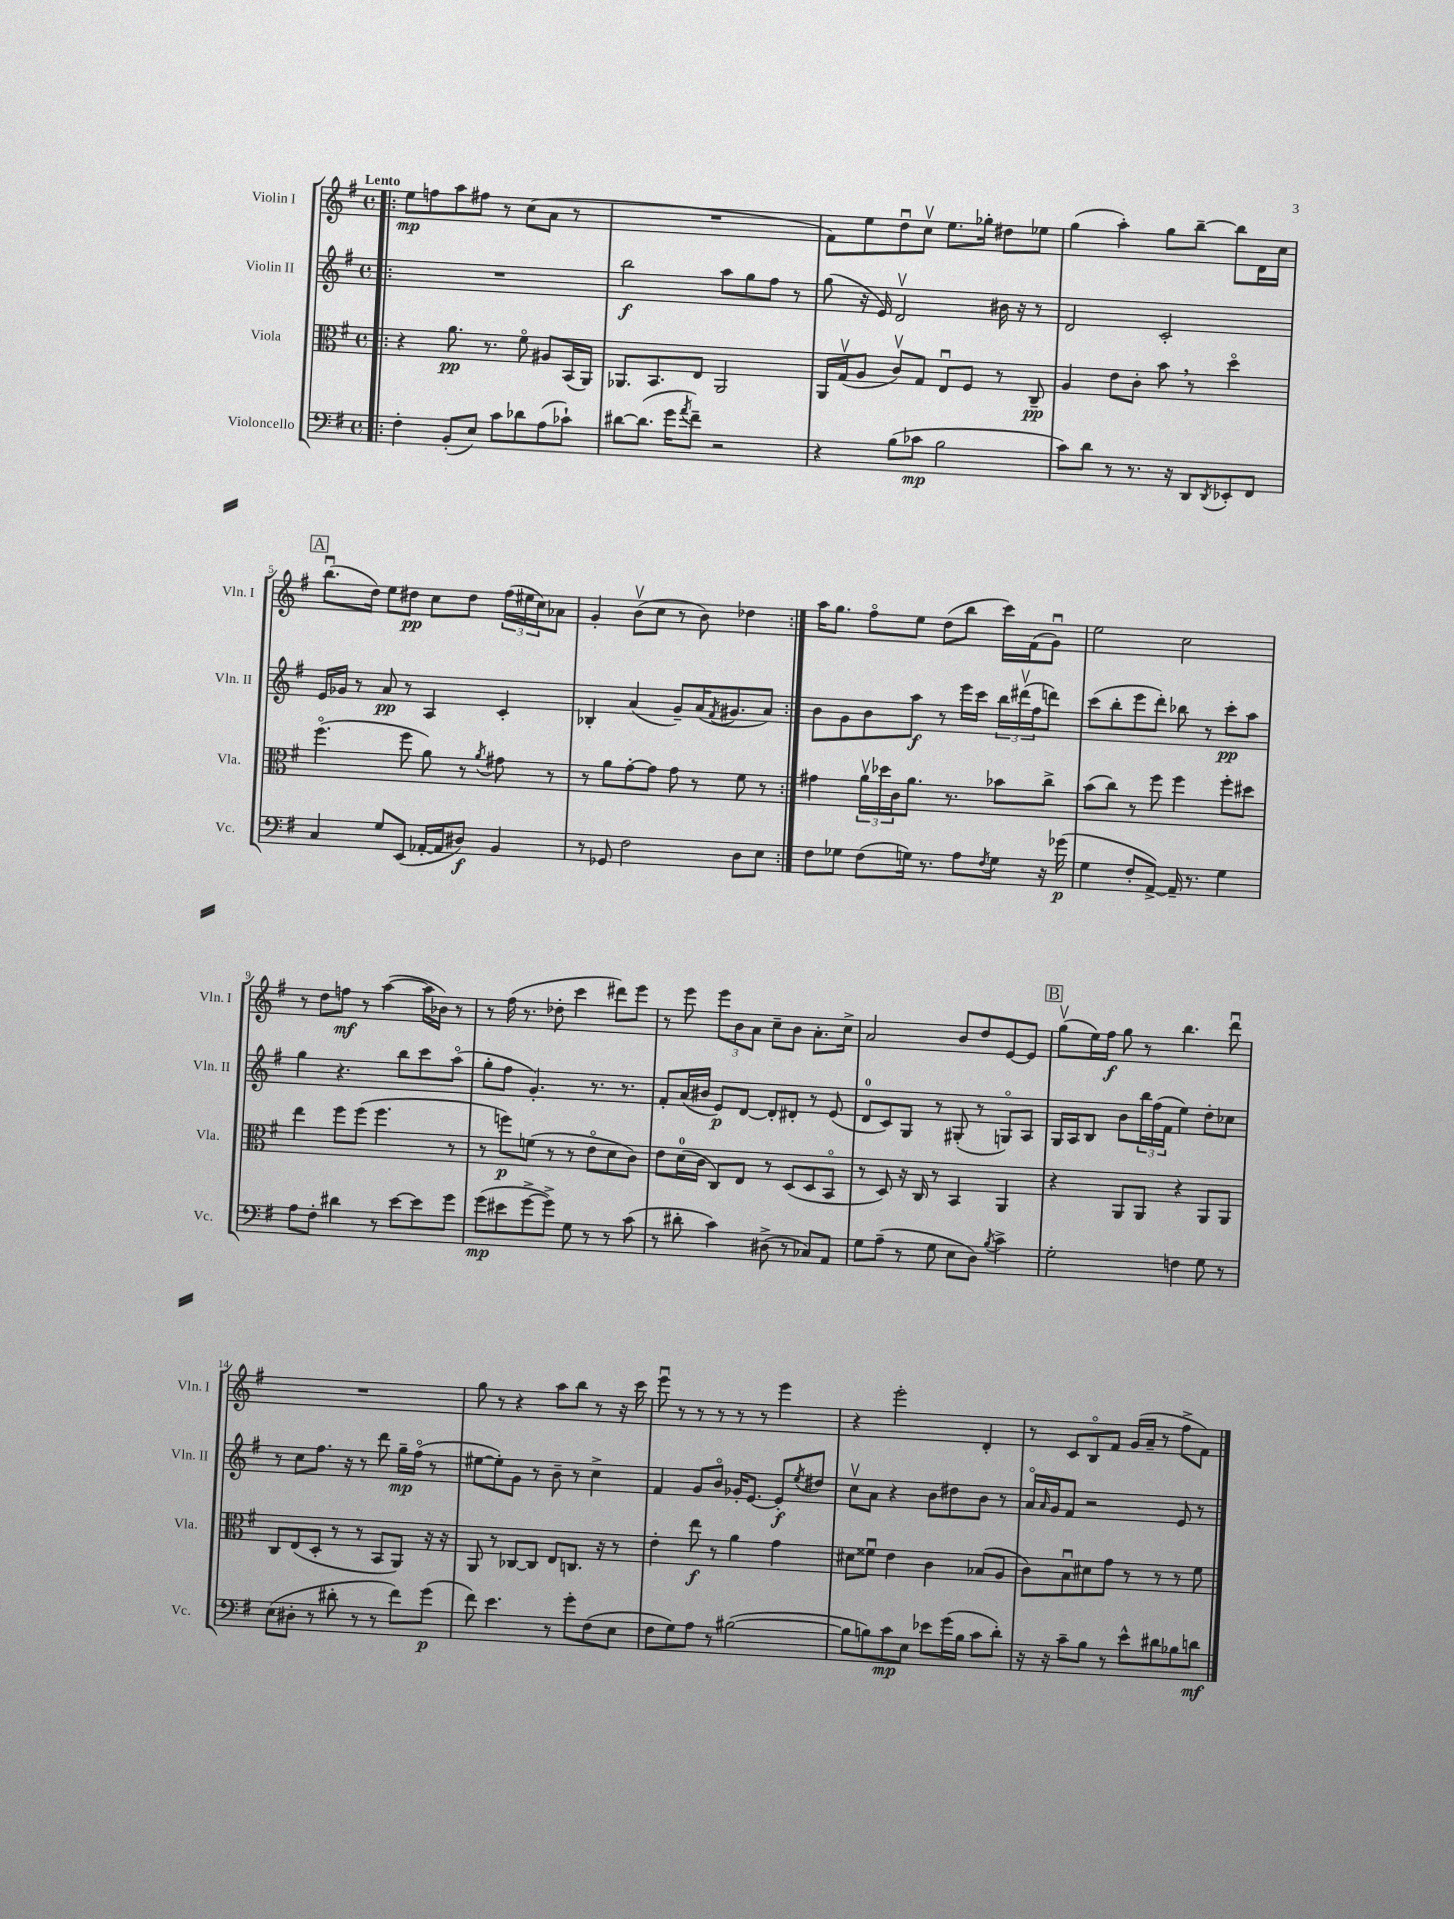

**kern	**kern	**kern	**kern
*staff4	*staff3	*staff2	*staff1
*clefF4	*clefC3	*clefG2	*clefG2
*k[f#]	*k[f#]	*k[f#]	*k[f#]
*M4/4	*M4/4	*M4/4	*M4/4
*met(c)	*met(c)	*met(c)	*met(c)
=!|:	=!|:	=!|:	=!|:
4F#'	4r	1r	8ee
.	.	.	8ff
(8BB'	8.a	.	8aa
8E)	.	.	8ff#
.	8.r	.	.
8c	.	.	8r
8d-	8f#o	.	(8cc
(8A	8A#	.	8a
8c-`)	(16BB	.	8r
.	16AA)	.	.
=	=	=	=
[8d#	8.AA-	2bb	1r
(8.d#]	.	.	.
.	8.BB	.	.
16g	.	.	.
8qa	.	.	.
8f#~)	8E	.	.
2r	2AA-	8aa	.
.	.	8gg	.
.	.	8ff#	.
.	.	8r	.
=	=	=	=
4r	16AA	(8gg	8f#)
.	(16Gv	.	.
.	8A	16r	8ee
.	.	16e)	.
(8B	8cv)	2dv	8ddu
8c-	8G	.	8ccv
2B	8Eu	.	8.ee
.	8F#	.	.
.	.	.	16gg-'
.	8r	16b#	8dd#
.	.	16r	.
.	8C~	8r	8ee-
=	=	=	=
8c)	4A	2d	(4gg
8d	.	.	.
8r	8e	.	4aa')
8.r	8c'	.	.
.	8b	2c'	8gg
16r	.	.	.
8DD	8r	.	[8bb~
8qDD	.	.	.
8EE-'	4ddo	.	8bb]
8FF#	.	.	16d
.	.	.	16cc
=	=	=	=
4C	(4.ff#o	16e	(8.bbu
.	.	16g-	.
.	.	8r	.
.	.	.	16dd)
8G	.	8a	8ee
(8EE	8ff#	8r	8dd#
[16AA-'	8a)	4A	8cc
16AA-]	.	.	.
8D#)	8r	.	8dd#
.	8qa	.	.
4BB	8g#	4c'	(24ff#
.	.	.	24ee#
.	.	.	24cc)
.	8r	.	8a-
=	=	=	=
8r	8r	4B-'	4g'
8GG-	8a	.	.
2F#	[8g'	(4a	(8bv
.	8g]	.	8cc
.	8g	8g~)	8r
.	8r	(16a	8b)
.	.	8qf#	.
.	.	8.g#	.
8D	8f#	.	4dd-
8E	8r	8a)	.
=:|!	=:|!	=:|!	=:|!
8F#	4g#	8b	16aa
.	.	.	8.gg
8G-	.	8g	.
(8F#	24av	8b	8ff#o
.	24dd-	.	.
.	24c	.	.
16G)	8.a	8aa	8ee
8.r	.	.	.
.	.	8r	(8dd
.	8.r	.	.
8A	.	16eee	8bb
.	.	16ccc	.
8qF#	.	.	.
8G	8b-	24bb	16ccc)
.	.	(24ddd#v	.
.	.	.	(16f#
.	.	24ff#	.
16r	8cc^	8ddd)	8gu)
(16g-	.	.	.
=	=	=	=
4G	(8b	(8ccc	2ee
.	8cc)	8bb'	.
8F#'	8r	8eee	.
[8AA^)	8ff#	8ddd')	.
16AA~]	4ff#	8bb-	2cc
8.r	.	.	.
.	.	8r	.
4G	8ff#'	8ccc'	.
.	8dd#	8aa	.
=	=	=	=
8A	4ee	4gg	8r
8F#'	.	.	8dd
4d#	8ff#	4.r	8ff
.	(8ff#	.	8r
8r	4.ff#	.	([4aa
[8e	.	8bb	.
8e]	.	8ccc	16aa]
.	.	.	16b-)
8g	8r	(8aao	8r
=	=	=	=
(8g	8r	8gg'	8r
8e#	8ff)	8ff#	(16ff#
.	.	.	8.r
[8g^	(8f	4.g')	.
8g^])	8r	.	8dd-'
8G	8r	.	4ccc
8r	8eo	8.r	.
8r	8d	.	8ddd#)
.	.	8.r	.
(8c	8c)	.	8eee
=	=	=	=
8r	8e	8f#'	8r
8d#'	(16d	(16a	8eee
.	16c	16b#	.
4c)	8C)	8e)	12eee
.	.	.	12b
.	8E	[8d	.
.	.	.	12a
(8D#^	8r	8d']	8cc~
8r	(8D	8d#'	8b
8C-)	8D	8r	8.a'
8AA	8BBo	(8e	.
.	.	.	16cc^
=	=	=	=
8G	8r	8d	2a
(8A~	8D)	8c)	.
8r	16r	8G	.
.	16C	.	.
8G	8r	8r	.
8E	4BB	(8G#'	8b
8D)	.	8r	8dd
8qB	.	.	.
4c^	4AA	8Go)	[8e
.	.	8A	8e]
=	=	=	=
2G'	4r	16G	(8ggv
.	.	16A	.
.	.	8B	16ee)
.	.	.	16ff#
.	8AA	8b	8gg
.	8AA	24bb	8r
.	.	(24ff#	.
.	.	24f#	.
4F	4r	4ee)	4.bb
8G	8AA	8dd'	.
8r	8AA	8cc-	8dddu
=	=	=	=
(8E	8C	8r	1r
8D#'	(8E	8cc	.
8r	8D'	8.ff#	.
8d#'	8r	.	.
.	.	16r	.
8r	8r	8r	.
8r	8BB	8ddd	.
8f#)	8AA)	16gg~	.
.	.	(16ff#o	.
(8g	16r	8r	.
.	16r	.	.
=	=	=	=
8f#)	8AA	[8ee#	8gg
4.e	8r	8ee#'])	8r
.	[8C-	8g	4r
.	8C-]	8r	.
8r	8E	8b~	8aa
8g'	8.C	8r	8bb
(8F#	.	4cc^	8r
.	16r	.	.
8E	8r	.	16r
.	.	.	16ccc
=	=	=	=
8F#	4e'	4f#	8eeeu
8G)	.	.	8r
8A	8ee	8g	8r
8r	8r	8bo	8r
([2B#	4a	16g-'	8r
.	.	[8.e	.
.	.	.	8r
.	4g	8e']	4eee
.	.	8qee	.
.	.	8dd#	.
=	=	=	=
8B#]	8d#	8ccv	4r
8B)	8f##u	8a	.
8c	4e	4r	2eee'
8E	.	.	.
8e-	4c	8b	.
(16g	.	8dd#	.
16B	.	.	.
8c	(8B-	8b	4d'
8d')	8A	8r	.
=	=	=	=
16r	8c)	16ao	8r
.	.	16qqa	.
16r	.	16g	.
8c~	8Bu	8f#	8c
8B	8d#	2r	8Bo
8r	8g	.	8f#
8e^^	8r	.	(16g
.	.	.	16a~
8d#	8r	.	8r
8B-	8r	8e	8ff#^
8d	8f#	8r	8f#)
==	==	==	==
*-	*-	*-	*-
